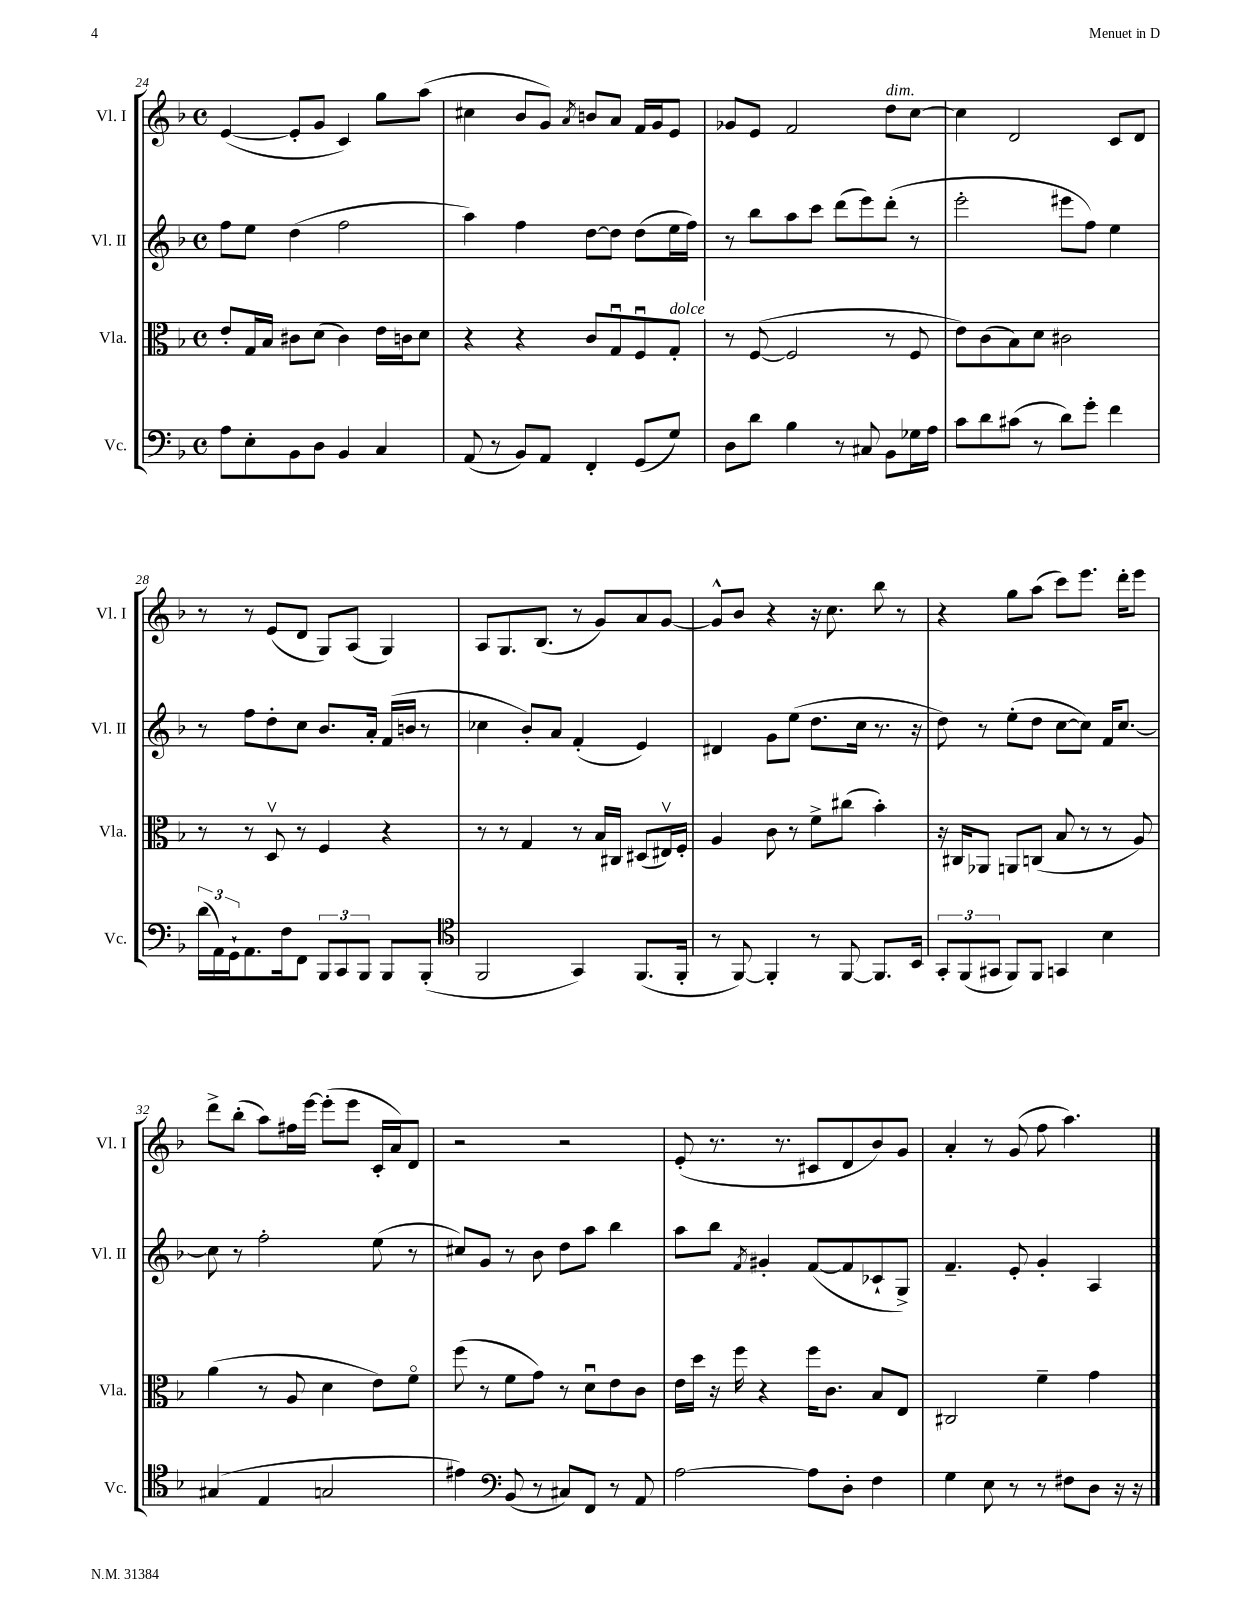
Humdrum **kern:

**kern	**kern	**kern	**kern
*staff4	*staff3	*staff2	*staff1
*clefF4	*clefC3	*clefG2	*clefG2
*k[b-]	*k[b-]	*k[b-]	*k[b-]
*M4/4	*M4/4	*M4/4	*M4/4
*met(c)	*met(c)	*met(c)	*met(c)
8A	8e'	8ff	([4e
8E'	16G	8ee	.
.	16B-	.	.
8BB-	8c#	(4dd	8e']
8D	(8d	.	8g
4BB-	4c#)	2ff	4c)
4C	16e	.	8gg
.	16c	.	.
.	8d	.	(8aa
=	=	=	=
(8AA	4r	4aa)	4cc#
8r	.	.	.
8BB-)	4r	4ff	8b-
8AA	.	.	8g)
.	.	.	8qa
4FF'	8c	[8dd	8b
.	8Gu	8dd]	8a
(8GG	8Fu	(8dd	16f
.	.	.	16g
8G)	8G'	16ee	8e
.	.	16ff)	.
=	=	=	=
8D	8r	8r	8g-
8d	([8F	8bb-	8e
4B-	2F]	8aa	2f
.	.	8ccc	.
8r	.	(8ddd	.
8C#	.	8eee)	.
8BB-	8r	(8ddd'	8dd
16G-	8F	8r	[8cc
16A	.	.	.
=	=	=	=
8c	8e)	2eee'	4cc]
8d	(8c	.	.
(8c#	8B-)	.	2d
8r	8d	.	.
8d)	2c#	8eee#	.
8g'	.	8ff)	.
4f	.	4ee	8c
.	.	.	8d
=	=	=	=
(24d	8r	8r	8r
24AA)	.	.	.
24GG`	.	.	.
8.AA	8r	8ff	8r
.	8Dv	8dd'	(8e
16F	.	.	.
8FF	8r	8cc	8d
12BBB-	4F	8.b-	8G)
12CC	.	.	.
.	.	.	(8A
12BBB-	.	.	.
.	.	16a'	.
8BBB-	4r	(16f	4G)
.	.	16b	.
(8BBB-'	.	8r	.
=	=	=	=
*clefC4	*	*	*
2FF	8r	4cc-	8A
.	8r	.	8.G
.	4G	8b-')	.
.	.	.	(8.B-
.	.	8a	.
4GG)	8r	(4f'	8r
.	16B-	.	8g)
.	16C#	.	.
(8.FF	(8D#	4e)	8a
.	16E#v)	.	[8g
16FF'	16F'	.	.
=	=	=	=
8r	4A	4d#	8g^^]
[8FF)	.	.	8b-
4FF']	8c	8g	4r
.	8r	(8ee	.
8r	8f^	8.dd	16r
.	.	.	8.cc
[8FF	(8cc#	.	.
.	.	16cc	.
8.FF]	4b-')	8.r	8bb-
.	.	.	8r
16BB-	.	16r	.
=	=	=	=
12GG'	16r	8dd)	4r
.	16C#	.	.
(12FF	.	.	.
.	8AA-	8r	.
12GG#	.	.	.
8FF)	8AA	(8ee'	8gg
8FF	(8C	8dd	(8aa
4GG	8B-	[8cc	8ccc)
.	8r	8cc])	8.eee
4B-	8r	16f	.
.	.	[8.cc	16ddd'
.	8A)	.	8eee
=	=	=	=
(4G#	(4a	8cc]	8ddd^
.	.	8r	(8bb-'
4E	8r	2ff'	8aa)
.	8A	.	16ff#
.	.	.	[16eee
2G	4d	.	(8eee']
.	.	.	8eee
.	8e)	(8ee	16c'
.	.	.	16a)
.	8fo	8r	8d
=	=	=	=
4e#)	(8ff	8cc#)	2r
.	8r	8g	.
*clefF4	*	*	*
(8BB-	8f	8r	.
8r	8g)	8b-	.
8C#)	8r	8dd	2r
8FF	8du	8aa	.
8r	8e	4bb-	.
8AA	8c	.	.
=	=	=	=
[2A	16e	8aa	(8e'
.	16dd	.	.
.	16r	8bb-	8.r
.	16ff	.	.
.	.	8qf	.
.	4r	4g#'	.
.	.	.	8.r
8A]	16ff	([8f	8c#
.	8.c	.	.
8D'	.	8f]	8d
4F	8B-	8c-`	8b-)
.	8E	8G^)	8g
=	=	=	=
4G	2C#	4.f~	4a'
8E	.	.	8r
8r	.	8e'	(8g
8r	4f~	4g'	8ff
8F#	.	.	4.aa)
8D	4g	4A	.
16r	.	.	.
16r	.	.	.
==	==	==	==
*-	*-	*-	*-
